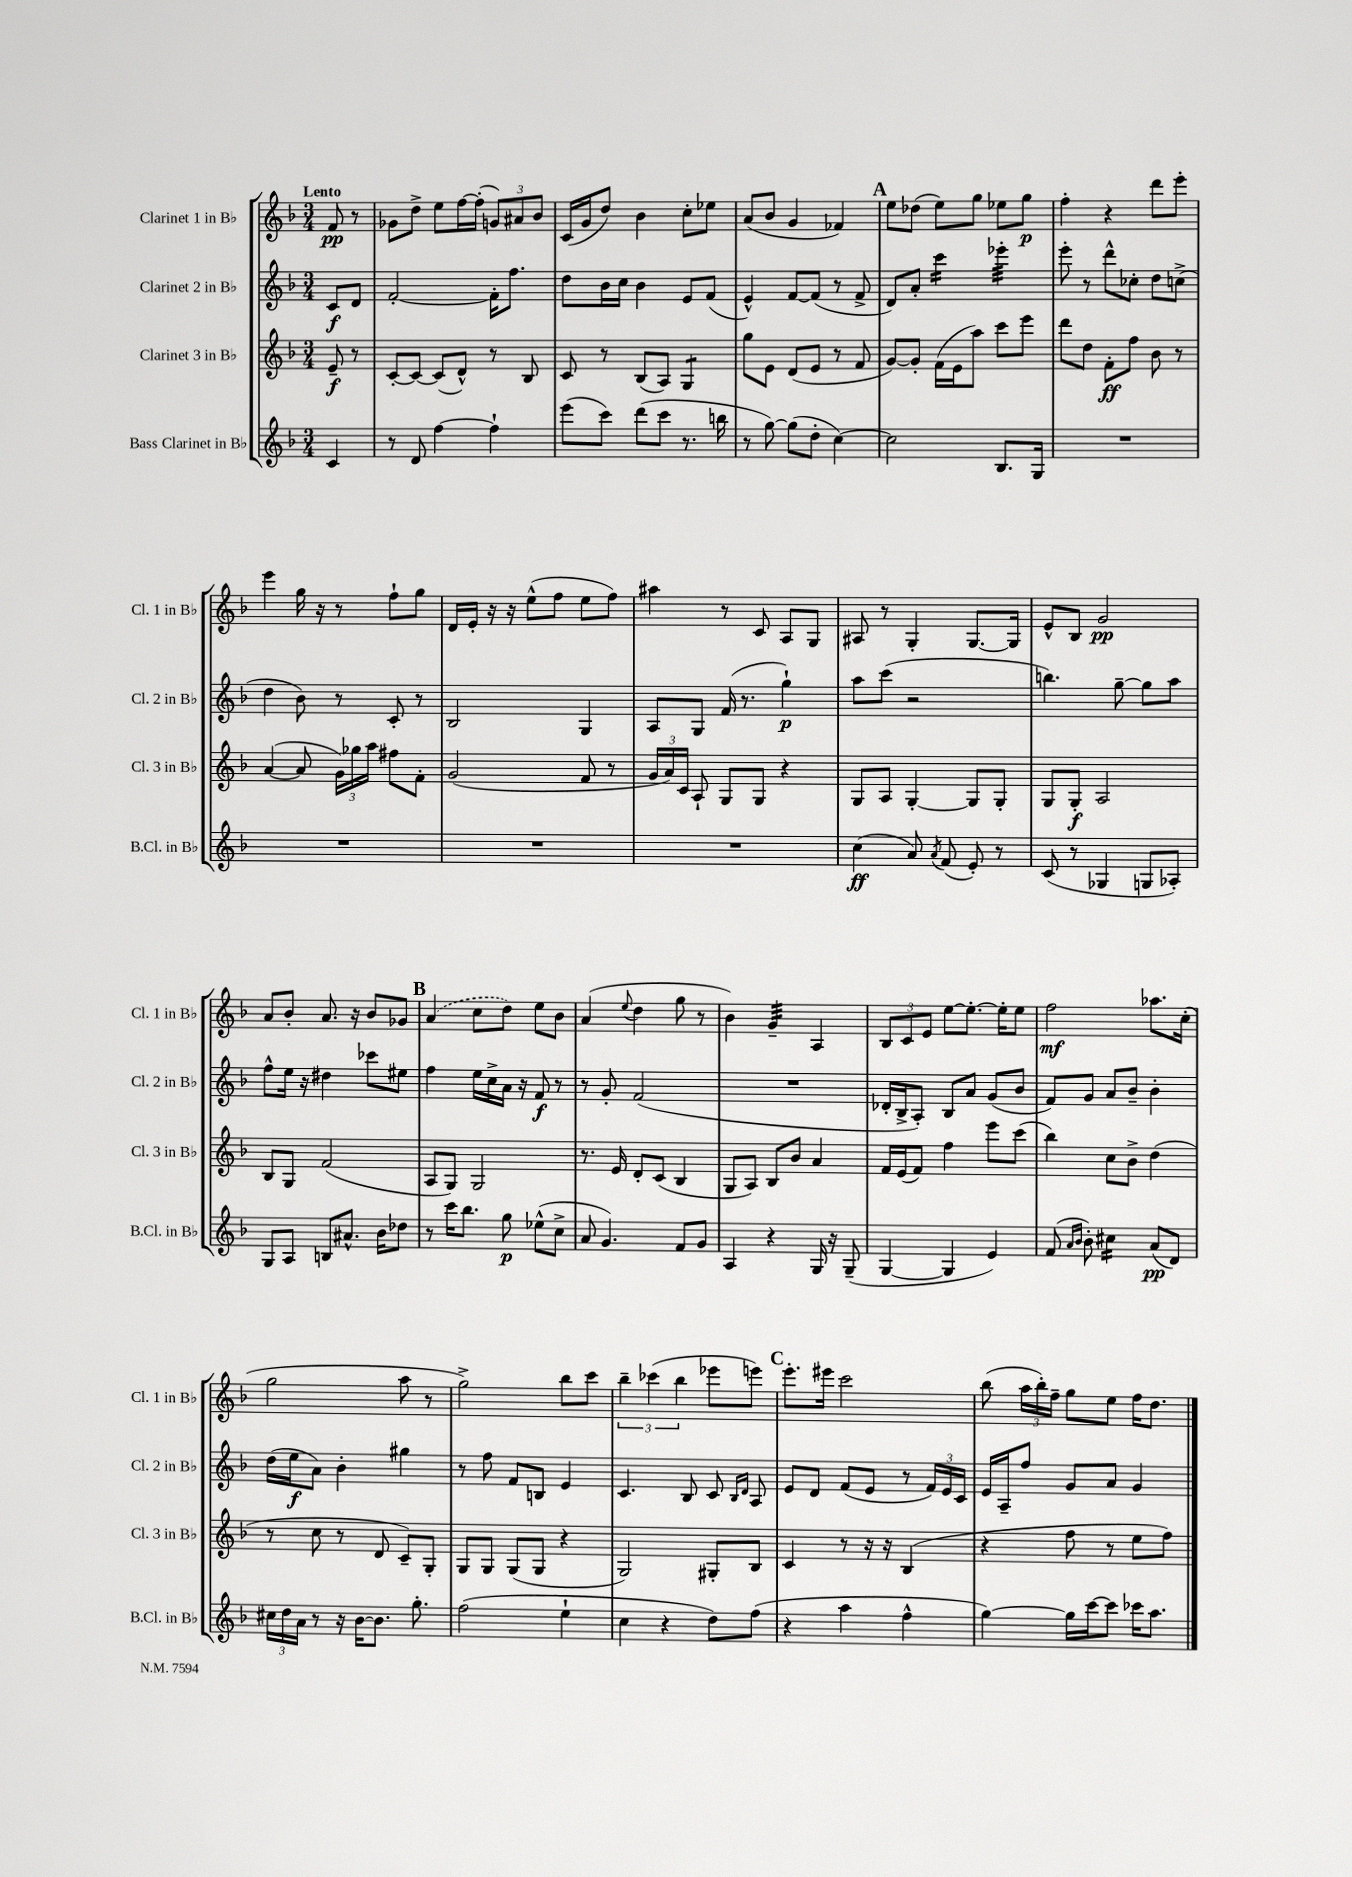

**kern	**kern	**kern	**kern
*staff4	*staff3	*staff2	*staff1
*clefG2	*clefG2	*clefG2	*clefG2
*k[b-]	*k[b-]	*k[b-]	*k[b-]
*M3/4	*M3/4	*M3/4	*M3/4
4c/	8e~/	8c/L	8f/
.	8r	8d/J	8r
=	=	=	=
8r	[8c'/L	[2f'/	8g-\L
8d/	8c/_J	.	8dd^\J
[4ff\	(8c/]L	.	8ee\L
.	8d^^/J)	.	[16ff\L
.	.	.	(16ff'\]JJ
4ff`\]	8r	16f'\]LK	12g/L)
.	.	8.ff\J	.
.	.	.	12a#/
.	8B-/	.	.
.	.	.	12b-/J
=	=	=	=
(8eee\L	8c/	8dd\L	(16c/LL
.	.	.	16g/J
8ccc\J)	8r	16b-\L	8dd/J)
.	.	16cc\JJ	.
(8ddd\L	(8B-/L	4b-\	4b-\
8ccc\J	8A/J)	.	.
8.r	4G/	8e/L	8cc'\L
.	.	(8f/J	8ee-\J
16bb\	.	.	.
=	=	=	=
8r	8gg\L	4e^^/)	(8a/L
[8gg\)	8e\J	.	8b-/J
(8gg\]L	(8d/L	[8f/L	4g/
8dd'\J	8e/J	(8f/]J	.
[4cc\)	8r	8r	4f-/)
.	8f/	8f^/	.
=	=	=	=
2cc\]	[8g/L)	8d/L)	8ee\L
.	8g'/]J	8a'/J	(8dd-\J
.	(16f\LL	4ccc\	8ee\L)
.	16e\J	.	.
.	8aa\J)	.	8gg\J
8.B-/L	8ccc\L	4eee-'\	8ee-\L
.	8eee\J	.	8gg\J
16G/Jk	.	.	.
=	=	=	=
2.r	8ddd\L	8eee'\	4ff'\
.	8dd\J	8r	.
.	8f'\L	8ddd^^\L	4r
.	8ff\J	8cc-'\J	.
.	8b-\	8dd\L	8ddd\L
.	8r	(8cc^\J	8eee'\J
=	=	=	=
2.r	([4a/	4dd\	4eee\
.	8a/]	8b-\)	16gg\
.	.	.	16r
.	24g\LL)	8r	8r
.	24gg-\	.	.
.	24aa\JJ	.	.
.	8ff#\L	8c'/	8ff`\L
.	8f'\J	8r	8gg\J
=	=	=	=
2.r	(2g/	2B-/	16d/LL
.	.	.	16e'/JJ
.	.	.	16r
.	.	.	16r
.	.	.	(8ee^^\L
.	.	.	8ff\J
.	8f/	4G/	8ee\L
.	8r	.	8ff\J)
=	=	=	=
2.r	24g/LL	8A/L	4aa#\
.	24a/)	.	.
.	24c/JJ	.	.
.	8A`/	8G/J	.
.	8G/L	(16f/	8r
.	.	8.r	.
.	8G/J	.	8c/
.	4r	4gg`\)	8A/L
.	.	.	8G/J
=	=	=	=
(4cc\	8G/L	8aa\L	8A#/
.	8A/J	(8ccc\J	8r
8a/)	[4G'/	2r	4G'/
8qa/	.	.	.
(8f/	.	.	.
8e'/)	8G/]L	.	[8.G/L
8r	8G'/J	.	.
.	.	.	16G/]Jk
=	=	=	=
(8c/	8G/L	4.bb\)	8e^^/L
8r	8G'/J	.	8B-/J
4G-/	2A/	.	2g/
.	.	[8gg~\	.
8G/L	.	8gg\]L	.
8A-'/J)	.	8aa\J	.
=	=	=	=
8G/L	8B-/L	8ff^^\L	8a/L
8A/J	8G/J	16ee\Jk	8b-'/J
.	.	16r	.
8B/L	(2f/	4dd#\	8.a/
8.a#^^/J	.	.	.
.	.	.	16r
.	.	8ccc-\L	8b-/L
16b-\LK	.	.	.
8dd-\J	.	8ee#\J	8g-/J
=	=	=	=
8r	8A/L	4ff\	(4a/
16ccc\LK	8G/J)	.	.
8.bb-\J	.	.	.
.	2G/	16ee\LL	8cc\L
.	.	16cc^\	.
8gg\	.	16a\JJ	8dd\J)
.	.	16r	.
(8ee-^^\L	.	8f/	8ee\L
8cc^\J	.	8r	8b-\J
=	=	=	=
8a/	8.r	8r	(4a/
4.g/)	.	8g'/	.
.	16e/	.	.
.	.	.	8qqee/
.	8d'/L	(2f/	4dd\
.	(8c/J	.	.
8f/L	4B-/	.	8gg\
8g/J	.	.	8r
=	=	=	=
4A/	8G/L	2.r	4b-\)
.	8A/J)	.	.
4r	8B-/L	.	4g~/
.	8b-/J	.	.
16G/	4a/	.	4A/
16r	.	.	.
(8G~/	.	.	.
=	=	=	=
[4G/	16f/LL	16d-'/LL	12B-/L
.	(16e/J	16B-^/J	.
.	.	.	12c/
.	8f/J)	8A'/J)	.
.	.	.	12e/J
4G/]	4ff\	8B-/L	[8ee\L
.	.	8a/J	8.ee'\_J
4e/)	8eee\L	(8g/L	.
.	.	.	16ee'\]LK
.	(8ccc\J	8b-/J	8ee\J
=	=	=	=
(8f/	4bb-\)	8f/L)	2ff\
16qqa/LL	.	.	.
16qqb-/JJ	.	.	.
8b-'\)	.	8g/J	.
4cc#\	8cc\L	8a/L	.
.	8b-^\J	8b-~/J	.
(8a/L	(4dd\	4b-'\	8.aa-\L
8d/J)	.	.	.
.	.	.	(16cc'\Jk
=	=	=	=
24cc#\LL	8r	(16dd\LL	2gg\
24dd\	.	.	.
.	.	16ee\J	.
24a\JJ	.	.	.
8r	8cc\	8a\J)	.
16r	8r	4b-'\	.
[16b-\LK	.	.	.
8.b-\]J	8d/	.	.
.	8c~/L)	4gg#\	8aa\
8.gg'\	.	.	.
.	8G'/J	.	8r
=	=	=	=
(2ff\	8G/L	8r	2gg^\)
.	8G/J	8ff\	.
.	(8G/L	8f/L	.
.	8G/J	8B/J	.
4ee`\	4r	4e/	8bb-\L
.	.	.	8ccc\J
=	=	=	=
4cc\	2G/)	4.c/	6bb-~\
.	.	.	(6ccc-\
4r	.	.	.
.	.	.	6bb-\
.	.	8B-/	.
8dd\L)	8G#'/L	8c/	8eee-\L
.	.	16qqB-/LL	.
.	.	16qqd/JJ	.
(8ff\J	8B-/J	8A/	8eee\J)
=	=	=	=
4r	4c/	8e/L	8.eee'\L
.	.	8d/J	.
.	.	.	16eee#\Jk
4aa\	8r	(8f/L	2ccc\
.	16r	8e/J	.
.	16r	.	.
4ff^^\	(4B-/	8r	.
.	.	24f/LL)	.
.	.	24e/	.
.	.	24c/JJ	.
=	=	=	=
[4gg\)	4r	16e/LL	(8bb-\
.	.	16A~/J	.
.	.	8ff/J	24aa\LL
.	.	.	24bb-'\)
.	.	.	24ff~\JJ
16gg\]LL	8ff\	8g/L	8gg\L
[16ccc\J	.	.	.
8ccc\]J	8r	8a/J	8ee\J
16ccc-\LK	8ee\L	4g/	16ff\LK
8.aa\J	.	.	8.dd\J
.	8ff\J)	.	.
==	==	==	==
*-	*-	*-	*-
